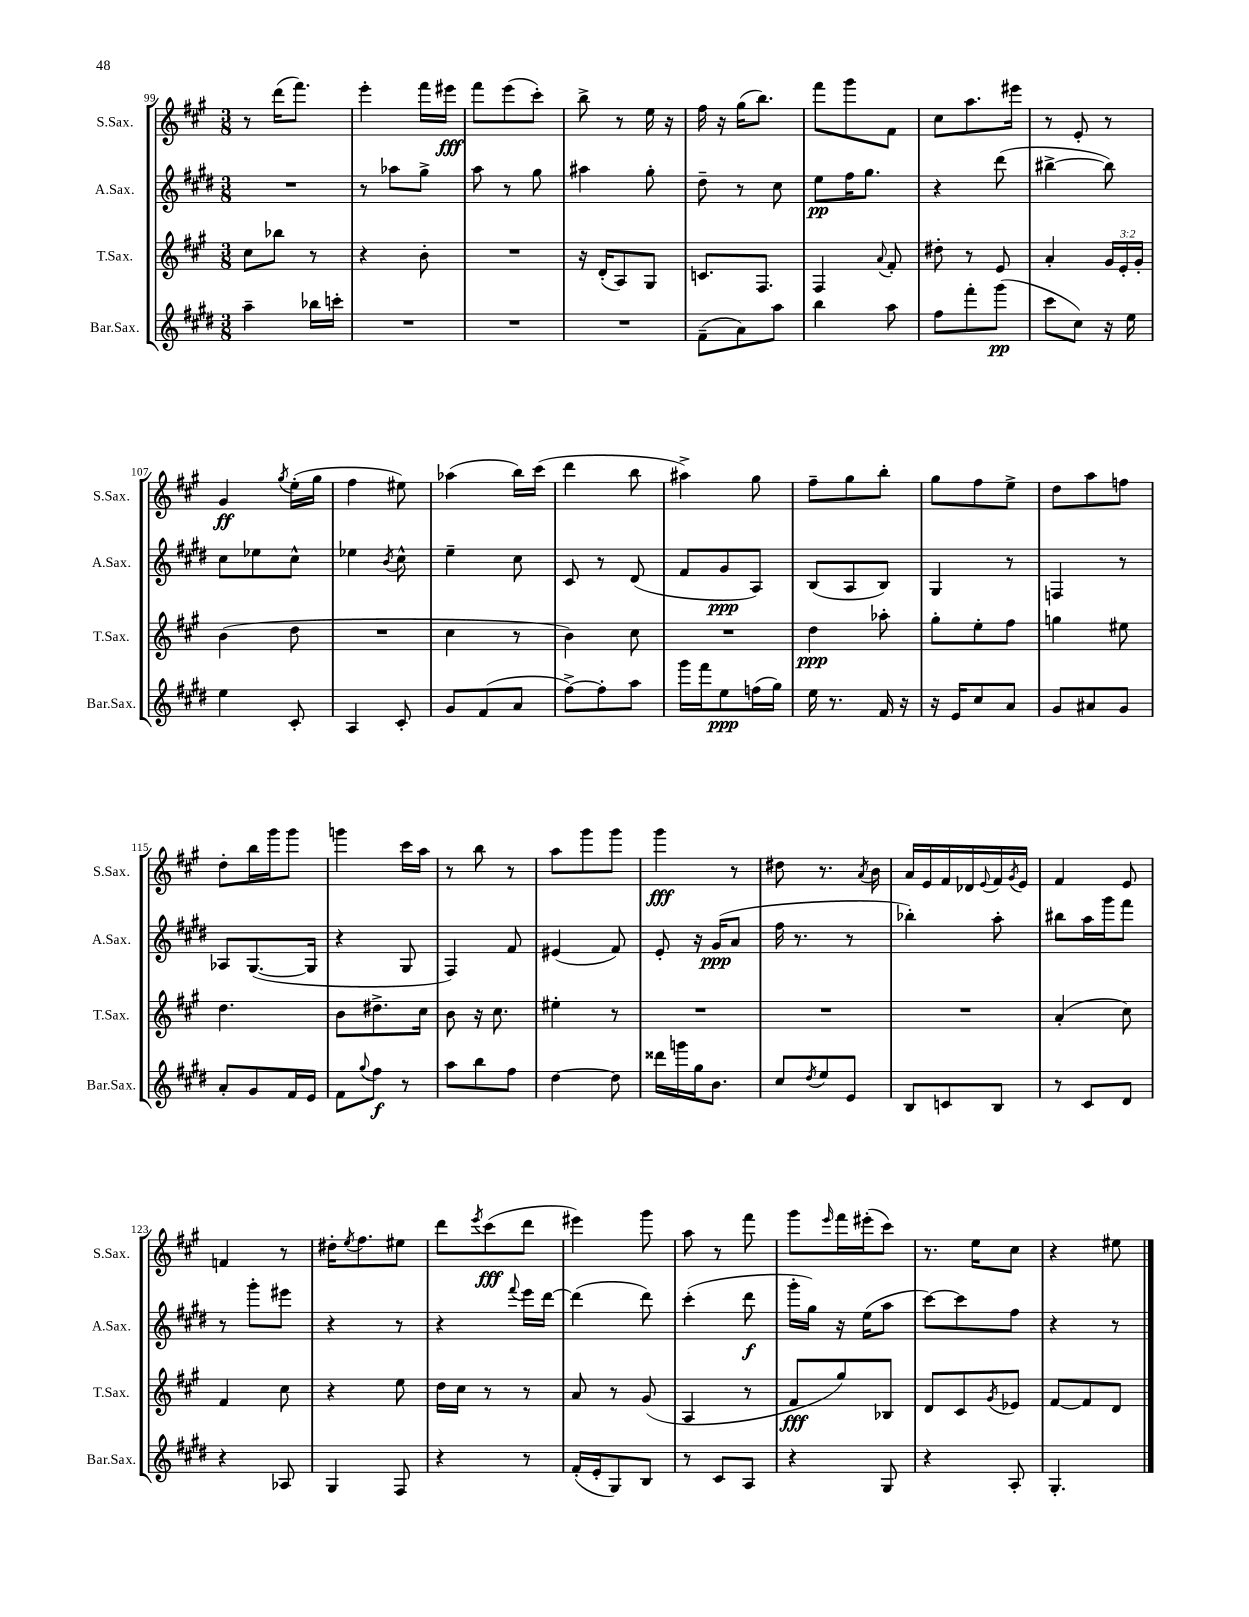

**kern	**dynam	**kern	**dynam	**kern	**dynam	**kern	**dynam
*part4	*part4	*part3	*part3	*part2	*part2	*part1	*part1
*staff4	*staff4	*staff3	*staff3	*staff2	*staff2	*staff1	*staff1
*I"Bar.Sax.	*	*I"T.Sax.	*	*I"A.Sax.	*	*I"S.Sax.	*
*I'Bar.Sax.	*	*I'T.Sax.	*	*I'A.Sax.	*	*I'S.Sax.	*
*clefG2	*	*clefG2	*	*clefG2	*	*clefG2	*
*k[f#c#g#d#]	*	*k[f#c#g#]	*	*k[f#c#g#d#]	*	*k[f#c#g#]	*
*M3/8	*	*M3/8	*	*M3/8	*	*M3/8	*
=99	=99	=99	=99	=99	=99	=99	=99
4aa~\	.	8cc#\L	.	4.r	.	8r	.
.	.	8bb-X\J	.	.	.	(16ddd\KL	.
.	.	.	.	.	.	8.fff#\J)	.
16bb-X\LL	.	8r	.	.	.	.	.
16cccn'\JJ	.	.	.	.	.	.	.
=100	=100	=100	=100	=100	=100	=100	=100
4.r	.	4r	.	8r	.	4eee'\	.
.	.	.	.	8aa-X\L	.	.	.
.	.	8b'\	.	8gg#^\J	.	16fff#\LL	.
.	.	.	.	.	.	16eee#X\JJ	fff
=101	=101	=101	=101	=101	=101	=101	=101
4.r	.	4.r	.	8aa\	.	8fff#\L	.
.	.	.	.	8r	.	(8eee\	.
.	.	.	.	8gg#\	.	8ccc#'\J)	.
=102	=102	=102	=102	=102	=102	=102	=102
4.r	.	16r	.	4aa#X\	.	8bb^\	.
.	.	(16d'/KL	.	.	.	.	.
.	.	8A/)	.	.	.	8r	.
.	.	8G#/J	.	8gg#'\	.	16ee\	.
.	.	.	.	.	.	16r	.
=103	=103	=103	=103	=103	=103	=103	=103
(8f#~\L	.	8.cn/L	.	8dd#~\	.	16ff#\	.
.	.	.	.	.	.	16r	.
8a\)	.	.	.	8r	.	(16gg#\KL	.
.	.	8.F#/J	.	.	.	8.bb\J)	.
8aa\J	.	.	.	8cc#\	.	.	.
=104	=104	=104	=104	=104	=104	=104	=104
4bb\	.	4F#/	.	8ee\L	pp	8fff#\L	.
.	.	.	.	16ff#\K	.	8ggg#\	.
.	.	.	.	8.gg#\J	.	.	.
.	.	8qqa/	.	.	.	.	.
8aa\	.	8f#'/	.	.	.	8f#\J	.
=105	=105	=105	=105	=105	=105	=105	=105
8ff#\L	.	8dd#X'\	.	4r	.	8cc#\L	.
8fff#'\	.	8r	.	.	.	8.aa\	.
(8ggg#\J	pp	8e/	.	(8ddd#\	.	.	.
.	.	.	.	.	.	16eee#X\Jk	.
=106	=106	=106	=106	=106	=106	=106	=106
8ccc#\L	.	4a'/	.	[4bb#X^\	.	8r	.
8cc#\J)	.	.	.	.	.	8e'/	.
16r	.	24g#/LL	.	8bb#\])	.	8r	.
.	.	24e'/	.	.	.	.	.
16ee\	.	.	.	.	.	.	.
.	.	24g#'/JJ	.	.	.	.	.
!!LO:LB:g=z
=107	=107	=107	=107	=107	=107	=107	=107
4ee\	.	(4b\	.	8cc#\L	.	4g#/	ff
.	.	.	.	8ee-X\	.	.	.
.	.	.	.	.	.	8qgg#/	.
8c#'/	.	8dd\	.	8cc#^^\J	.	(16ee'\LL	.
.	.	.	.	.	.	16gg#\JJ	.
=108	=108	=108	=108	=108	=108	=108	=108
4A/	.	4.r	.	4ee-X\	.	4ff#\	.
.	.	.	.	8qb/	.	.	.
8c#'/	.	.	.	8cc#^^\	.	8ee#X\)	.
=109	=109	=109	=109	=109	=109	=109	=109
8g#/L	.	4cc#\	.	4ee~\	.	(4aa-X\	.
(8f#/	.	.	.	.	.	.	.
8a/J	.	8r	.	8cc#\	.	16bb\LL)	.
.	.	.	.	.	.	(16ccc#\JJ	.
=110	=110	=110	=110	=110	=110	=110	=110
[8ff#^\L)	.	4b\)	.	8c#/	.	4ddd\	.
8ff#'\]	.	.	.	8r	.	.	.
8aa\J	.	8cc#\	.	(8d#/	.	8bb\	.
=111	=111	=111	=111	=111	=111	=111	=111
16ggg#\LL	.	4.r	.	8f#/L	.	4aa#X^\)	.
16fff#\J	.	.	.	.	.	.	.
8ee\	ppp	.	.	8g#/	ppp	.	.
(16ffn\L	.	.	.	8A/J)	.	8gg#\	.
16gg#\JJ)	.	.	.	.	.	.	.
=112	=112	=112	=112	=112	=112	=112	=112
16ee\	.	4dd\	ppp	(8B/L	.	8ff#~\L	.
8.r	.	.	.	.	.	.	.
.	.	.	.	8A/	.	8gg#\	.
16f#/	.	8aa-X'\	.	8B/J)	.	8bb'\J	.
16r	.	.	.	.	.	.	.
=113	=113	=113	=113	=113	=113	=113	=113
16r	.	8gg#'\L	.	4G#/	.	8gg#\L	.
16e/KL	.	.	.	.	.	.	.
8cc#/	.	8ee'\	.	.	.	8ff#\	.
8a/J	.	8ff#\J	.	8r	.	8ee^\J	.
=114	=114	=114	=114	=114	=114	=114	=114
8g#/L	.	4ggn\	.	4Fn/	.	8dd\L	.
8a#X/	.	.	.	.	.	8aa\	.
8g#/J	.	8ee#X\	.	8r	.	8ffn\J	.
!!LO:LB:g=z
=115	=115	=115	=115	=115	=115	=115	=115
8a'/L	.	4.dd\	.	8A-X/L	.	8dd'\L	.
8g#/	.	.	.	([8.G#/	.	16bb\L	.
.	.	.	.	.	.	16ggg#\J	.
16f#/L	.	.	.	.	.	8ggg#\J	.
16e/JJ	.	.	.	16G#/Jk]	.	.	.
=116	=116	=116	=116	=116	=116	=116	=116
8f#\L	.	8b\L	.	4r	.	4gggn\	.
8qqgg#/	.	.	.	.	.	.	.
8ff#\J	f	8.dd#X^\	.	.	.	.	.
8r	.	.	.	8G#/	.	16ccc#\LL	.
.	.	16cc#\Jk	.	.	.	16aa\JJ	.
=117	=117	=117	=117	=117	=117	=117	=117
8aa\L	.	8b\	.	4F#/)	.	8r	.
8bb\	.	16r	.	.	.	8bb\	.
.	.	8.cc#\	.	.	.	.	.
8ff#\J	.	.	.	8f#/	.	8r	.
=118	=118	=118	=118	=118	=118	=118	=118
[4dd#\	.	4ee#X'\	.	(4e#X/	.	8aa\L	.
.	.	.	.	.	.	8ggg#\	.
8dd#\]	.	8r	.	8f#/)	.	8ggg#\J	.
=119	=119	=119	=119	=119	=119	=119	=119
16ddd##X\LL	.	4.r	.	8e'/	.	4ggg#\	fff
16gggn\	.	.	.	.	.	.	.
16gg#\J	.	.	.	16r	.	.	.
8.b\J	.	.	.	(16g#/KL	ppp	.	.
.	.	.	.	8a/J	.	8r	.
=120	=120	=120	=120	=120	=120	=120	=120
8cc#/L	.	4.r	.	16ff#\	.	8dd#X\	.
.	.	.	.	8.r	.	.	.
8qdd#/	.	.	.	.	.	.	.
8ee/	.	.	.	.	.	8.r	.
8e/J	.	.	.	8r	.	.	.
.	.	.	.	.	.	8qa/	.
.	.	.	.	.	.	16b\	.
=121	=121	=121	=121	=121	=121	=121	=121
8B/L	.	4.r	.	4bb-X'\)	.	16a/LL	.
.	.	.	.	.	.	16e/	.
8cn/	.	.	.	.	.	16f#/	.
.	.	.	.	.	.	16d-X/	.
.	.	.	.	.	.	8qqe/	.
8B/J	.	.	.	8aa'\	.	16f#/	.
.	.	.	.	.	.	8qg#/	.
.	.	.	.	.	.	16e/JJ	.
=122	=122	=122	=122	=122	=122	=122	=122
8r	.	(4a'/	.	8bb#X\L	.	4f#/	.
8c#/L	.	.	.	16aa\L	.	.	.
.	.	.	.	16ggg#\J	.	.	.
8d#/J	.	8cc#\)	.	8fff#\J	.	8e/	.
!!LO:LB:g=z
=123	=123	=123	=123	=123	=123	=123	=123
4r	.	4f#/	.	8r	.	4fn/	.
.	.	.	.	8ggg#'\L	.	.	.
8A-X/	.	8cc#\	.	8eee#X\J	.	8r	.
=124	=124	=124	=124	=124	=124	=124	=124
4G#/	.	4r	.	4r	.	16dd#X'\KL	.
.	.	.	.	.	.	8qee/	.
.	.	.	.	.	.	8.ff#\	.
8F#/	.	8ee\	.	8r	.	8ee#X\J	.
=125	=125	=125	=125	=125	=125	=125	=125
4r	.	16dd\LL	.	4r	.	8ddd\L	.
.	.	16cc#\JJ	.	.	.	.	.
.	.	.	.	.	.	8qeee/	.
.	.	8r	.	.	.	(8ccc#\	fff
.	.	.	.	8qqfff#/	.	.	.
8r	.	8r	.	16eee\LL	.	8ddd\J	.
.	.	.	.	[16ddd#\JJ	.	.	.
=126	=126	=126	=126	=126	=126	=126	=126
(16f#'/LL	.	8a/	.	(4ddd#\]	.	4eee#X\)	.
16e'/J	.	.	.	.	.	.	.
8G#/)	.	8r	.	.	.	.	.
8B/J	.	(8g#/	.	8ddd#\)	.	8ggg#\	.
=127	=127	=127	=127	=127	=127	=127	=127
8r	.	4A/	.	(4ccc#'\	.	8aa\	.
8c#/L	.	.	.	.	.	8r	.
8A/J	.	8r	.	8ddd#\	f	8fff#\	.
=128	=128	=128	=128	=128	=128	=128	=128
4r	.	8f#/L	fff	16ggg#'\LL	.	8ggg#\L	.
.	.	.	.	16gg#\JJ)	.	.	.
.	.	.	.	.	.	16qqeee/	.
.	.	8gg#/)	.	16r	.	16fff#\L	.
.	.	.	.	(16ee\KL	.	(16eee#X'\J	.
8G#/	.	8B-X/J	.	8aa\J	.	8ccc#\J)	.
=129	=129	=129	=129	=129	=129	=129	=129
4r	.	8d/L	.	[8ccc#\L)	.	8.r	.
.	.	8c#/	.	8ccc#\]	.	.	.
.	.	.	.	.	.	16ee\KL	.
.	.	8qg#/	.	.	.	.	.
8A'/	.	8e-X/J	.	8ff#\J	.	8cc#\J	.
=130	=130	=130	=130	=130	=130	=130	=130
4.G#'/	.	[8f#/L	.	4r	.	4r	.
.	.	8f#/]	.	.	.	.	.
.	.	8d/J	.	8r	.	8ee#X\	.
==	==	==	==	==	==	==	==
*-	*-	*-	*-	*-	*-	*-	*-
